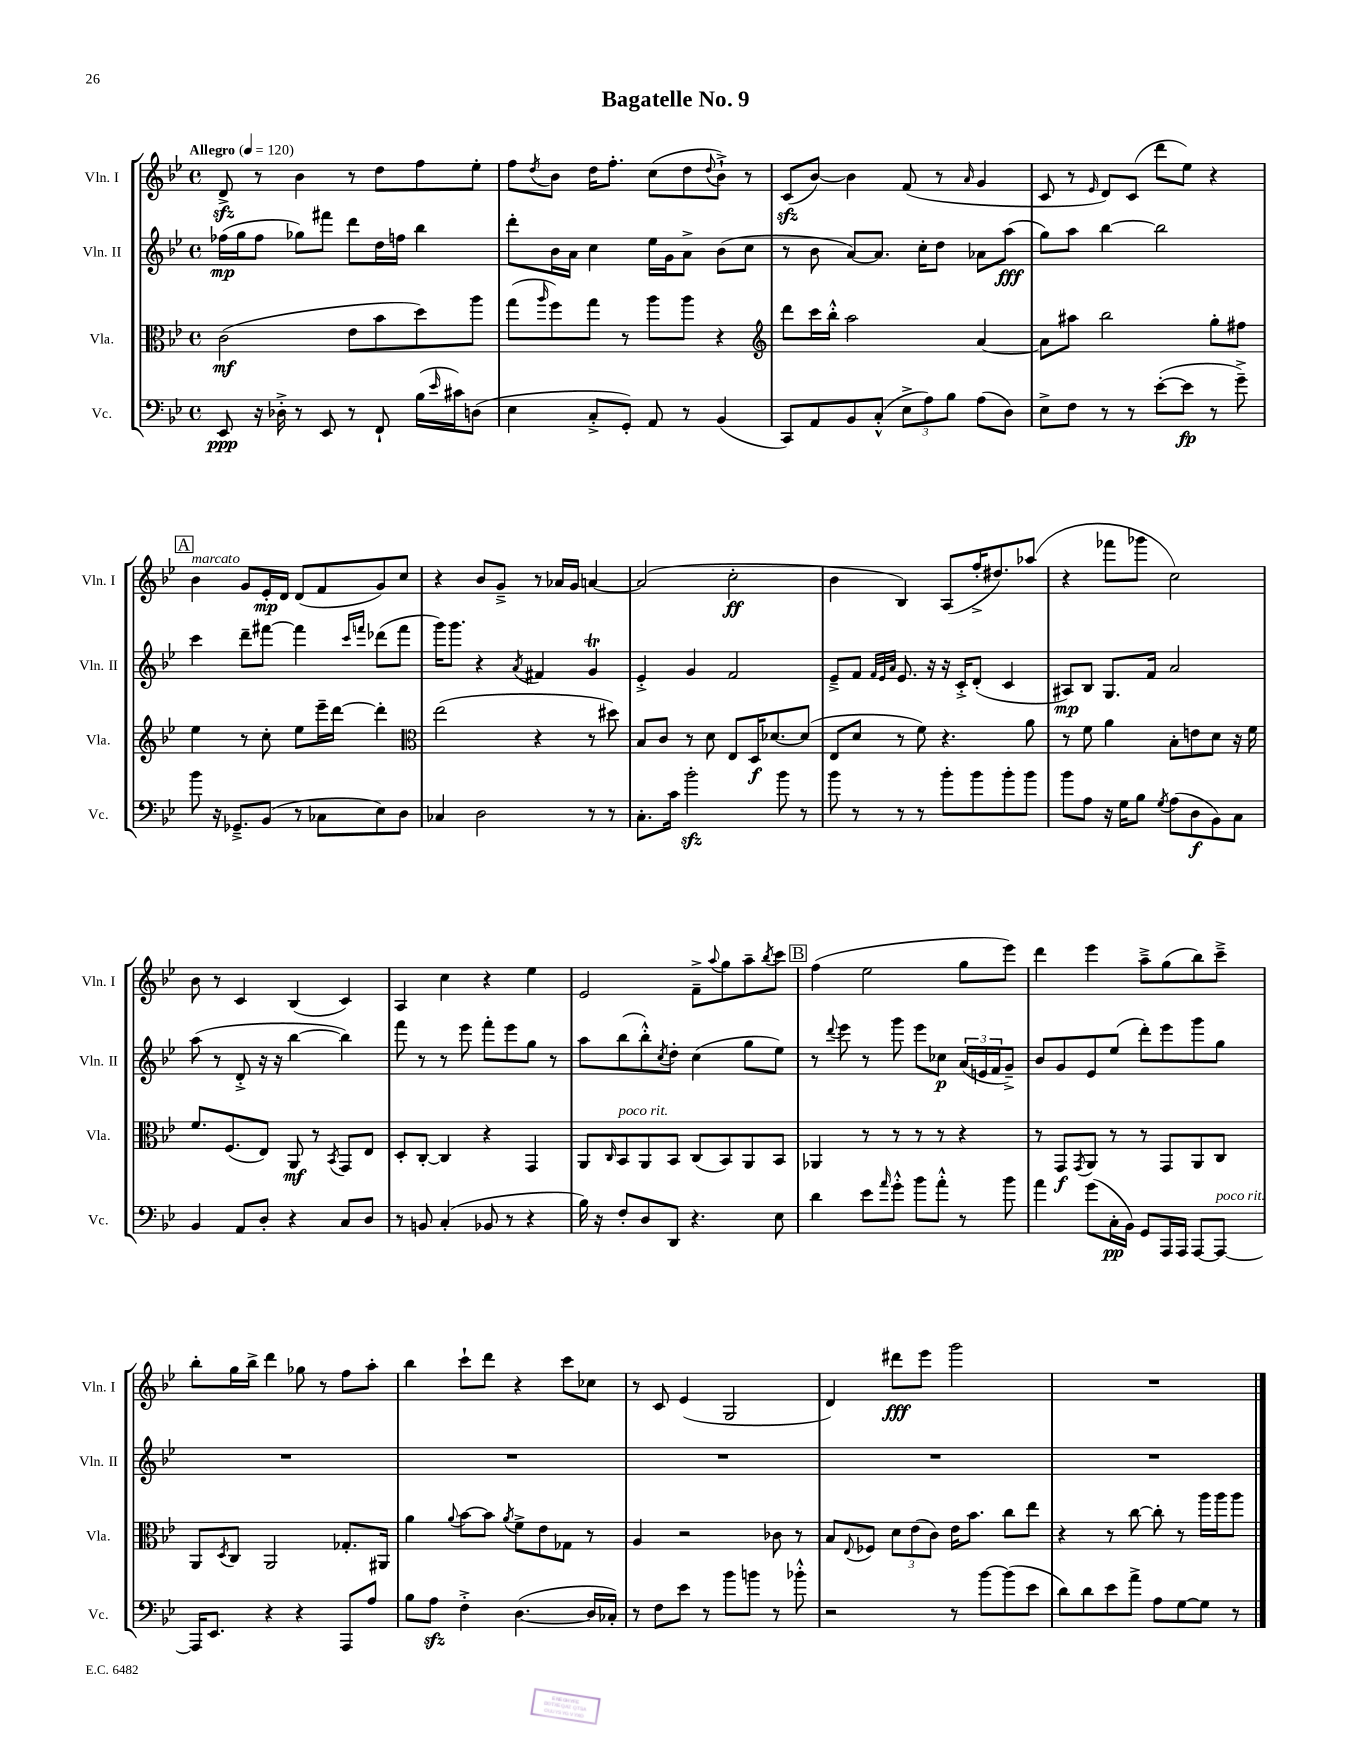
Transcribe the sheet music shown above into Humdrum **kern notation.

**kern	**kern	**kern	**kern
*staff4	*staff3	*staff2	*staff1
*clefF4	*clefC3	*clefG2	*clefG2
*k[b-e-]	*k[b-e-]	*k[b-e-]	*k[b-e-]
*M4/4	*M4/4	*M4/4	*M4/4
*met(c)	*met(c)	*met(c)	*met(c)
*MM120	*MM120	*MM120	*MM120
8EE-	(2c	(16ff-	8d^
.	.	16gg	.
16r	.	8ff-	8r
16D-'^	.	.	.
8r	.	8gg-)	4b-
8EE-	.	8fff#	.
8r	8e-	8ddd	8r
8FF`	8b-	16dd	8dd
.	.	16ff	.
(16B-	8dd)	4bb-	8ff
16qqe-	.	.	.
16c#)	.	.	.
(8D	8aa	.	8ee-'
=	=	=	=
4E-	(8gg	8ddd'	8ff
.	16qqaa	.	8qdd
.	8ff)	16b-	8b-
.	.	16a	.
8C'^	8gg	4cc	16dd
.	.	.	8.ff'
8GG')	8r	.	.
8AA	8aa	16ee-	(8cc
.	.	16g	.
8r	8aa	8a^	8dd
.	.	.	8qqdd
(4BB-	4r	(8b-	8b-`^)
.	.	8cc	8r
=	=	=	=
*	*clefG2	*	*
8CC)	8ddd	8r	(8c
8AA	16ccc	8b-	[8b-)
.	16bb-'^^	.	.
8BB-	2aa	[8a)	4b-]
(8C'^^	.	8.a]	.
12E-^	.	.	(8f
.	.	16cc'	.
12A)	.	.	.
.	.	8dd	8r
12B-	.	.	.
.	.	.	16qqa
(8A	[4a	8a-	4g
8D)	.	(8aa	.
=	=	=	=
8E-^	8a]	8gg)	8c
8F	8aa#	8aa	8r
.	.	.	16qqe-
8r	2bb-	[4bb-	8d)
8r	.	.	(8c
([8e-'	.	2bb-]	8ddd
8e-]	.	.	8ee-)
8r	8gg'	.	4r
8g~^)	8ff#	.	.
=	=	=	=
8b-	4ee-	4ccc	4b-
16r	.	.	.
8.GG-~^	.	.	.
.	8r	8ddd~	8g
(8BB-	8cc'	[8fff#	16e-'
.	.	.	16d
8r	8ee-	4fff#]	(8d
8C-	16eee-~	.	8f
.	[16ddd	.	.
.	.	16qqccc	.
.	.	16qqfff	.
8E-)	4ddd']	(8ddd-	8g)
8D	.	8fff	8cc
=	=	=	=
*	*clefC3	*	*
4C-	(2ee-	16ggg)	4r
.	.	8.ggg	.
2D	.	4r	8b-
.	.	.	8g~^
.	.	8qa	.
.	4r	4f#	8r
.	.	.	16a-
.	.	.	16g
8r	8r	4g	[4a
8r	8dd#)	.	.
=	=	=	=
8.C'	8B-	4e-'^	(2a]
.	8c	.	.
16c	.	.	.
2b-'	8r	4g	.
.	8d	.	.
.	8E-	2f	2cc'
.	16D	.	.
.	[8.d-	.	.
8b-	.	.	.
8r	(8d-]	.	.
=	=	=	=
8b-	8E-	8e-~^	4b-
8r	8d	8f	.
.	.	32qqf	.
.	.	32qqe-	.
.	.	32qqa	.
8r	8r	8.e-	4B-)
8r	8f)	.	.
.	.	16r	.
8b-'	4.r	16r	(8A
.	.	16c'^	.
8b-	.	(8d'	16ff'^
.	.	.	8.dd#)
8b-'	.	4c	.
8b-	8a	.	(8aa-
=	=	=	=
8b-	8r	8A#)	4r
8A	8f	8B-	.
16r	4a	8.G	8fff-
16G	.	.	.
8B-	.	.	8ggg-
.	.	16f	.
8qG	.	.	.
(8A	8B-'	2a	2cc)
8D	8e	.	.
8BB-)	8d	.	.
8C	16r	.	.
.	16f	.	.
=	=	=	=
4BB-	8.f	(8aa	8b-
.	.	8r	8r
.	(8.F	.	.
8AA	.	8d'^	4c
8D'	8E-)	16r	.
.	.	16r	.
4r	8AA	[4bb-	(4B-
.	8r	.	.
.	8qBB-	.	.
8C	8GG	4bb-])	4c)
8D	8E-	.	.
=	=	=	=
8r	8D'	8fff	4A
8BB	[8C'	8r	.
(4C'	4C]	8r	4cc
.	.	8eee-	.
8BB-	4r	8fff'	4r
8r	.	8eee-	.
4r	4GG	8gg	4ee-
.	.	8r	.
=	=	=	=
16B-)	8AA	8aa	2e-
16r	.	.	.
.	16qqC	.	.
8F'	8BB-	(8bb-	.
8D	8AA	8bb-'^^)	.
.	.	8qcc	.
8DD	8BB-	8dd'	.
4.r	(8C	(4cc	8f~^
.	.	.	8qqaa
.	8BB-)	.	8gg
.	8AA	8gg	8aa~
.	.	.	8qbb-
8E-	8BB-	8ee-)	8ccc
=	=	=	=
4d	4AA-	8r	(4ff
.	.	8qqddd	.
.	.	8eee-	.
8e-	8r	8r	2ee-
16qqa	.	.	.
8g'^^	8r	8ggg	.
8b-	8r	8eee-	.
8a'^^	8r	8cc-	.
8r	4r	(24a	8gg
.	.	24e	.
.	.	24f	.
8b-	.	8g~^)	8eee-)
=	=	=	=
4a	8r	8b-	4ddd
.	8GG	8g	.
.	8qGG	.	.
(8g	8AA	8e-	4eee-
16C'	8r	(8ee-	.
16BB-)	.	.	.
8GG	8r	8ddd')	8aa~^
16AAA	8GG	8eee-	(8gg
16AAA	.	.	.
[8AAA	8AA	8ggg	8bb-)
8AAA_	8C	8gg	8ccc~^
=	=	=	=
16AAA]	8AA	1r	8bb-'
8.EE-	.	.	.
.	8qD	.	.
.	8C	.	16gg
.	.	.	16bb-^
4r	2AA	.	4ddd
4r	.	.	8gg-
.	.	.	8r
8AAA	8.G-'	.	8ff
8A	.	.	8aa'
.	16AA#	.	.
=	=	=	=
8B-	4a	1r	4bb-
8A	.	.	.
.	8qqa	.	.
4F'^	[8b-	.	8ccc`
.	8b-]	.	8ddd
.	8qa	.	.
([4.D	8f^	.	4r
.	8e-	.	.
.	8G-	.	8ccc
16D]	8r	.	8cc-
16C-')	.	.	.
=	=	=	=
8r	4A	1r	8r
8F	.	.	8c
8e-	2r	.	(4e-
8r	.	.	.
8b-	.	.	2G
8b	.	.	.
8r	8c-	.	.
8b-'^^	8r	.	.
=	=	=	=
2r	8B-	1r	4d)
.	8qqE-	.	.
.	8F-	.	.
.	12d	.	8ddd#
.	(12e-	.	.
.	.	.	8eee-
.	12c)	.	.
8r	16e-	.	2ggg
.	8.b-	.	.
[8b-	.	.	.
(8b-]	8cc	.	.
8e-	8ee-	.	.
=	=	=	=
8d)	4r	1r	1r
8d	.	.	.
8e-	8r	.	.
8a^	[8cc	.	.
8A	8cc']	.	.
[8G	8r	.	.
8G]	16aa	.	.
.	16aa	.	.
8r	8aa	.	.
==	==	==	==
*-	*-	*-	*-
